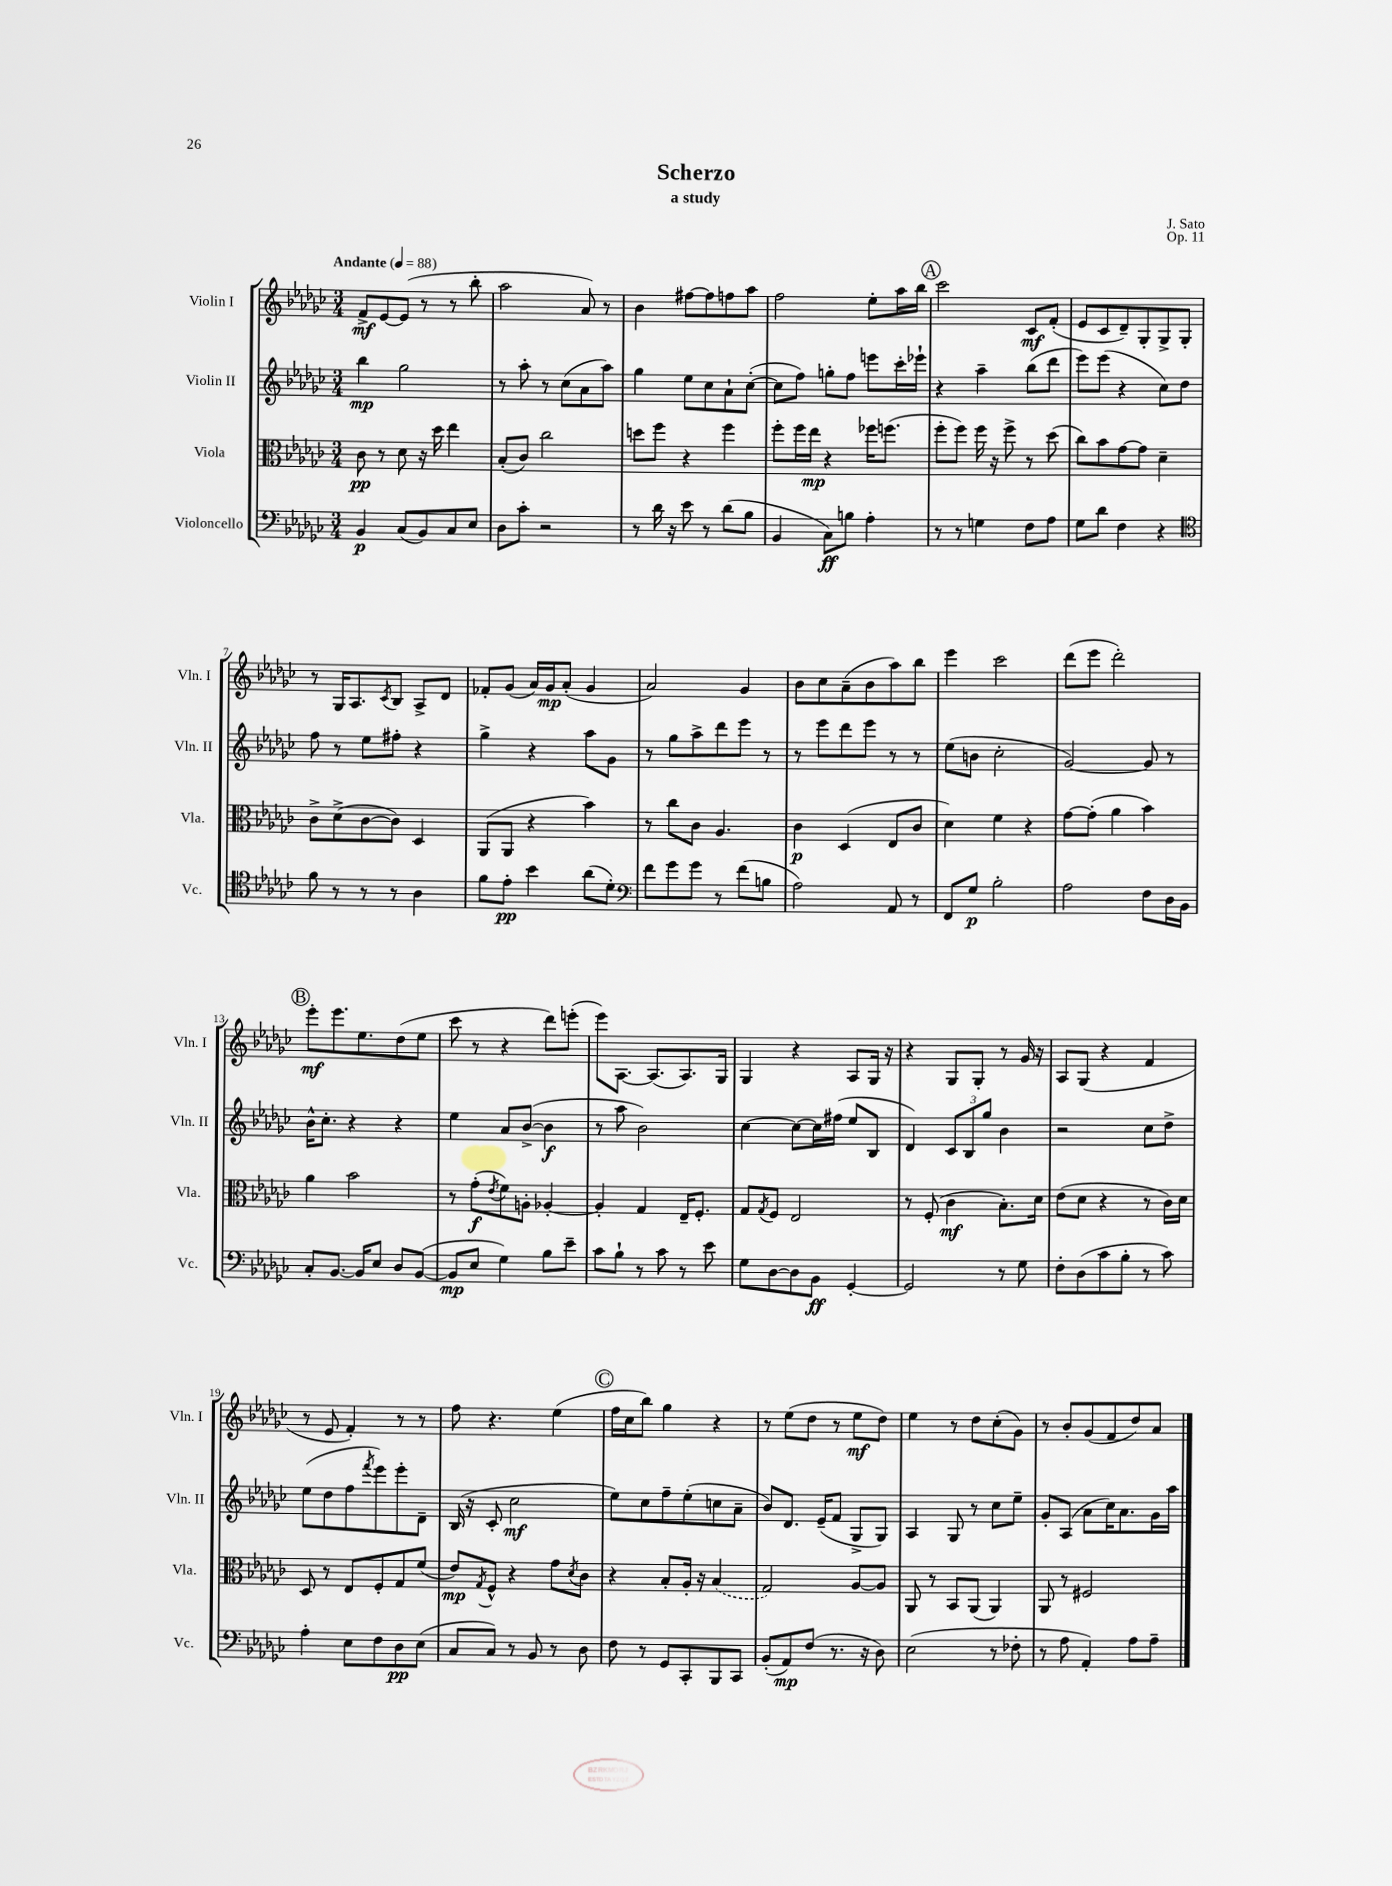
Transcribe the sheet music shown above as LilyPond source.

\header { title = "Scherzo" composer = "J. Sato" subtitle = "a study" opus = "Op. 11" }
<<
\new StaffGroup <<
\new Staff = "s0" \with { instrumentName = "Violin I" shortInstrumentName = "Vln. I" } {
    \clef treble \key ges \major \numericTimeSignature \time 3/4 \tempo "Andante" 4 = 88
    f'8->\mf ees'8~ ees'8( r8 r8 bes''8-. |
    aes''2 aes'8) r8 |
    bes'4 fis''8~ fis''8 f''8 aes''8 |
    f''2 ees''8-. aes''16 bes''16 |
    \mark \markup { \circle "A" } ces'''2 ces'8\mf f'8-.( |
    ees'8 ces'8 des'8--) ges8-. ges8-> ges8-. |
    r8 ges16 aes8. \acciaccatura { ces'8 } bes8 aes8-> des'8 |
    fes'8-. ges'8( aes'16) ges'16\mp aes'8-.( ges'4 |
    aes'2) ges'4 |
    bes'8 ces''8 aes'8--( bes'8 aes''8) bes''8 |
    ees'''4 ces'''2 |
    des'''8( ees'''8 des'''2-.) |
    \mark \markup { \circle "B" } ees'''8-.\mf ees'''8. ees''8. des''8( ees''8 |
    ces'''8 r8 r4 des'''8) e'''8-.( |
    ees'''8) aes8.~ aes8.( aes8.) ges16 |
    ges4 r4 aes8 ges16 r16 |
    r4 ges8 ges8-. r8 ges'16 r16 |
    aes8 ges8( r4 f'4 |
    r8 ees'8 f'4-.) r8 r8 |
    f''8 r4. ees''4( |
    \mark \markup { \circle "C" } f''16 ces''16 bes''8) ges''4 r4 |
    r8 ees''8( des''8 r8 ees''8\mf des''8) |
    ees''4 r8 des''8 ces''8-.( ges'8) |
    r8 bes'8-. ges'8( f'8 des''8) aes'8 \bar "|." |
}
\new Staff = "s1" \with { instrumentName = "Violin II" shortInstrumentName = "Vln. II" } {
    \clef treble \key ges \major \numericTimeSignature \time 3/4
    bes''4\mp ges''2 |
    r8 aes''8-. r8 ces''8( aes'8 aes''8) |
    ges''4 ees''8 ces''8 aes'8-! ces''8~-.( |
    ces''8 f''8) g''8-. f''8 e'''8 ces'''16-. ees'''16-! |
    \mark \markup { \circle "A" } r4 aes''4-- bes''8( des'''8 |
    ees'''8) ees'''8( r4 ces''8) des''8 |
    f''8 r8 ees''8 fis''8-. r4 |
    ges''4-> r4 aes''8 ges'8 |
    r8 ges''8 aes''8-> des'''8 ees'''8 r8 |
    r8 ees'''8 des'''8 ees'''8 r8 r8 |
    ees''8( b'8 ces''2-. |
    ges'2~) ges'8 r8 |
    \mark \markup { \circle "B" } bes'16-^ ces''8.-. r4 r4 |
    ees''4 aes'8 bes'8~->( bes'4\f |
    r8 aes''8 bes'2) |
    ces''4~ ces''8~ ces''16 fis''16( ees''8 bes8 |
    des'4) \tuplet 3/2 { ces'8 bes8 ges''8 } bes'4 |
    r2 ces''8 des''8-> |
    ees''8( des''8 f''8 \acciaccatura { f'''8 } ees'''8) ees'''8-. des'8-- |
    bes16( r16 ces'8-. ces''2\mf |
    \mark \markup { \circle "C" } ees''8) ces''8 f''8-- ees''8-.( c''8 aes'8-- |
    bes'8) des'8. ees'16--( f'8 ges8-> ges8) |
    aes4 ges8 r8 ces''8 ees''8-- |
    ges'8-. aes8( aes'8 ces''16) aes'8. ges'16 aes''16 \bar "|." |
}
\new Staff = "s2" \with { instrumentName = "Viola" shortInstrumentName = "Vla." } {
    \clef alto \key ges \major \numericTimeSignature \time 3/4
    ces'8\pp r8 des'8 r16 des''16 ees''4 |
    bes8-.( ces'8) ces''2 |
    d''8 f''8 r4 f''4 |
    f''8-. f''16 ees''16\mp r4 fes''16 f''8.( |
    \mark \markup { \circle "A" } f''8-. f''8) f''16 r16 f''8-> r8 des''8( |
    ces''8) bes'8 ges'8~ ges'8 des'4-- |
    ces'8-> des'8->( ces'8~ ces'8) des4 |
    aes,8( aes,8 r4 bes'4) |
    r8 ces''8 ces'8 aes4. |
    ces'4\p des4( ees8 ces'8 |
    des'4) f'4 r4 |
    ges'8~ ges'8-.( aes'4 bes'4) |
    \mark \markup { \circle "B" } aes'4 bes'2 |
    r8 ges'8-.\f( \acciaccatura { ees'8 } f'8) a8-. aes4~-. |
    aes4-. ges4 ees16-- f8.-. |
    ges8 \acciaccatura { ges8 } f8 ees2 |
    r8 f8-.( ces'4\mf bes8.-.) des'16 |
    ees'8( des'8 r4 r8 ces'16) des'16 |
    des8 r8 ees8 f8-. ges8 f'8( |
    ees'8\mp) \acciaccatura { ges8 } f8-^ r4 ges'8 \acciaccatura { des'8 } ces'8 |
    \mark \markup { \circle "C" } r4 bes8-. aes16-. r16 \once \slurDashed bes4( |
    ges2) aes8~ aes8 |
    aes,8 r8 bes,8 aes,8( aes,4) |
    aes,8 r8 fis2 \bar "|." |
}
\new Staff = "s3" \with { instrumentName = "Violoncello" shortInstrumentName = "Vc." } {
    \clef bass \key ges \major \numericTimeSignature \time 3/4
    bes,4\p ces8( bes,8) ces8 ees8 |
    des8 ces'8-. r2 |
    r8 des'16 r16 ees'8 r8 des'8( bes8 |
    bes,4 ces8\ff) b8 aes4-. |
    \mark \markup { \circle "A" } r8 r8 g4 f8 aes8 |
    ges8 des'8 f4 r4 |
    \clef tenor f'8 r8 r8 r8 aes4 |
    f'8 ees'8-.\pp bes'4 aes'8( des'8-.) |
    \clef bass f'8 ges'8 ges'8 r8 f'8( b8 |
    aes2) aes,8 r8 |
    f,8 ges8\p bes2-. |
    aes2 f8 des16 bes,16 |
    \mark \markup { \circle "B" } ces8-. bes,8.~ bes,16 ees8 des8 bes,8~( |
    bes,8\mp ees8 ges4) bes8 ees'8-- |
    ces'8 bes8-! r8 ces'8 r8 ees'8 |
    ges8 des8~ des8 bes,8\ff ges,4~-. |
    ges,2 r8 ges8 |
    f8-. des8( ces'8 bes8-. r8 ces'8) |
    aes4-. ees8 f8 des8\pp ees8( |
    ces8 ces8) r8 bes,8 r8 des8 |
    \mark \markup { \circle "C" } f8 r8 ges,8 ces,8-. bes,,8 ces,8 |
    bes,8-.( aes,8\mp) f8( r8. r16 des8) |
    ees2( r8 fes8-. |
    r8 aes8 aes,4-.) aes8 aes8-- \bar "|." |
}
>>
>>
